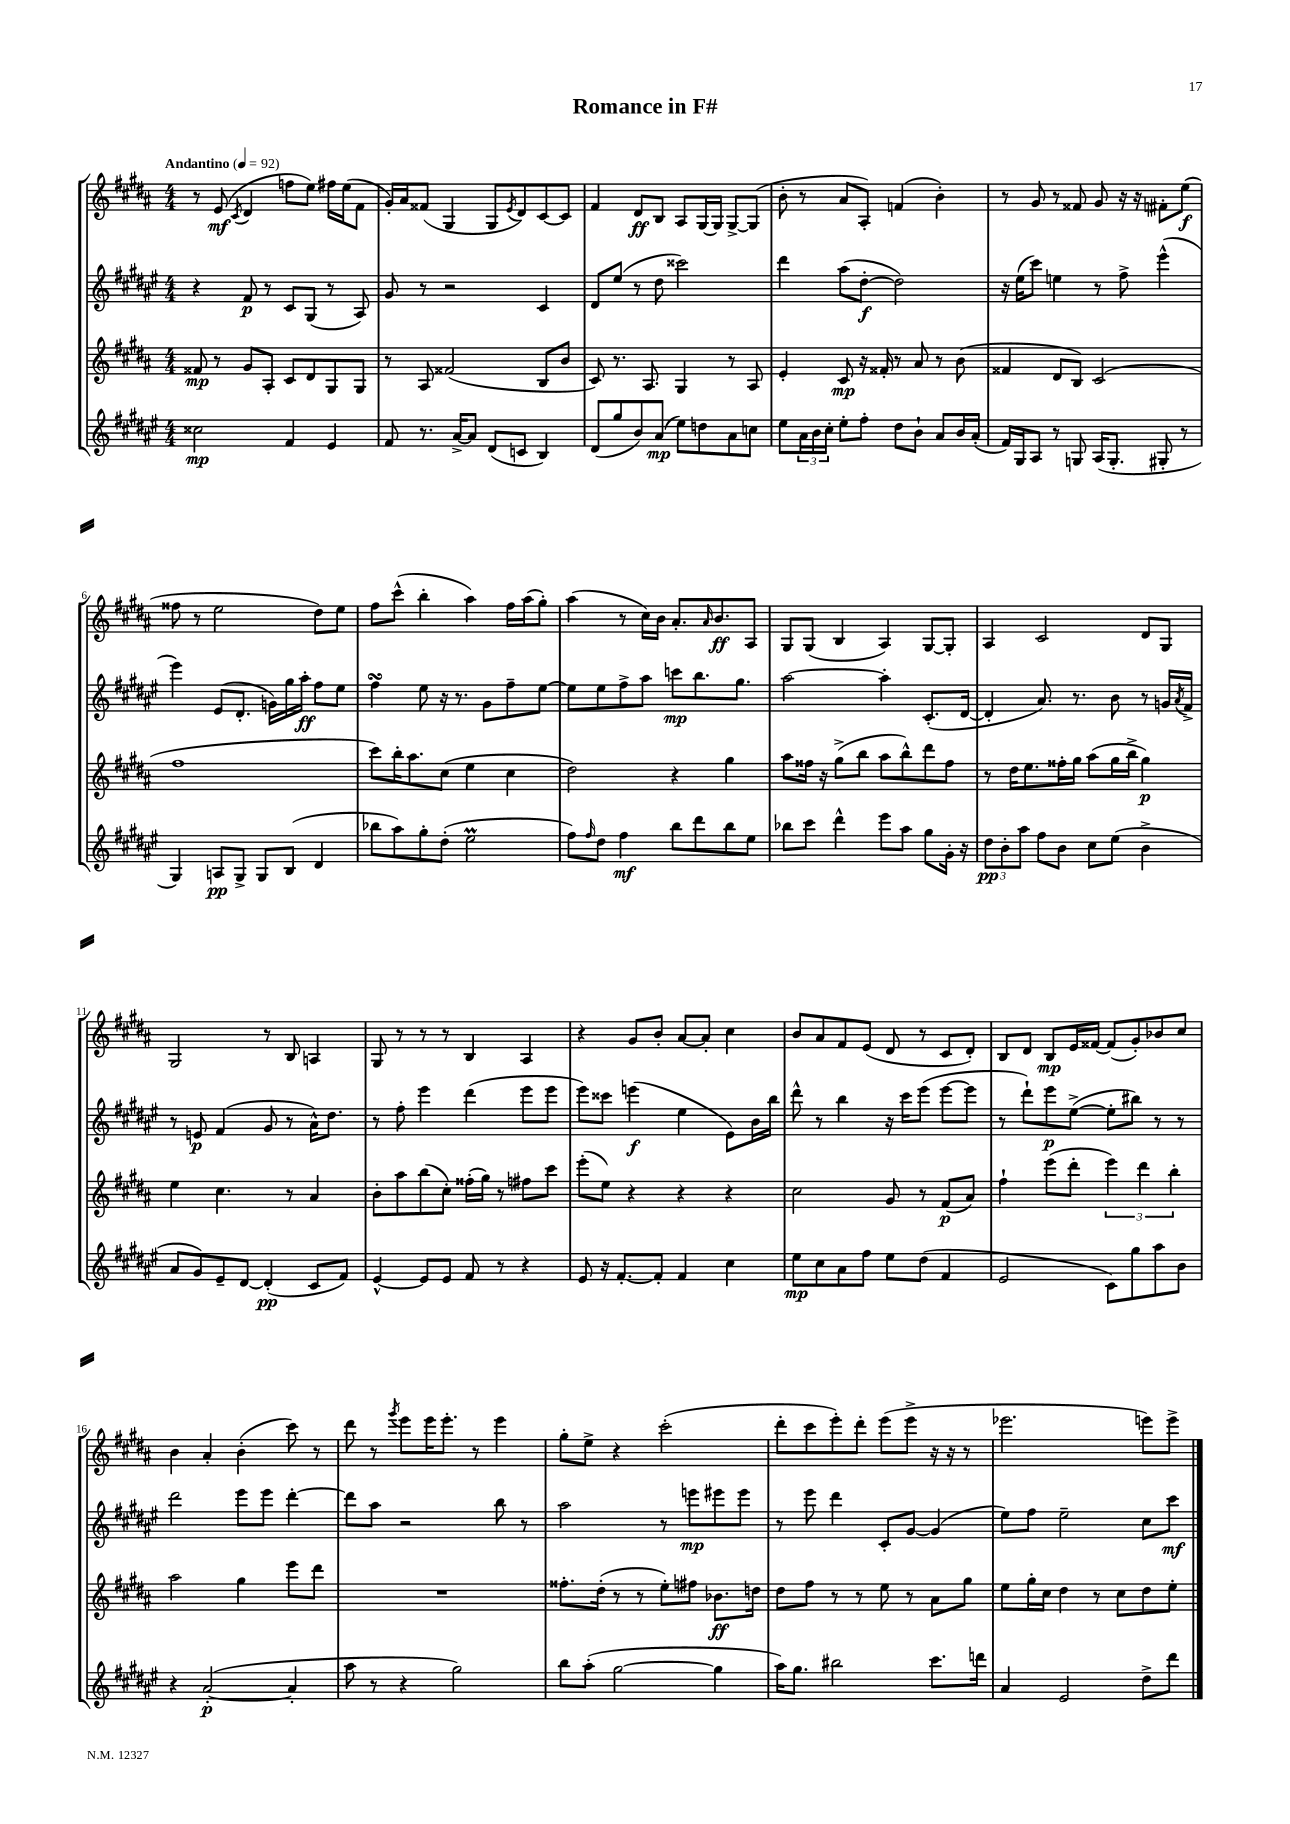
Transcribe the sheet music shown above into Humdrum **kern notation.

**kern	**kern	**kern	**kern
*staff4	*staff3	*staff2	*staff1
*clefG2	*clefG2	*clefG2	*clefG2
*k[f#c#g#d#a#e#]	*k[f#c#g#d#a#]	*k[f#c#g#d#a#e#]	*k[f#c#g#d#a#]
*M4/4	*M4/4	*M4/4	*M4/4
*MM92	*MM92	*MM92	*MM92
2cc##	8f##	4r	8r
.	8r	.	(8e
.	.	.	8qc#
.	8g#	8f#	4d#
.	8A#'	8r	.
4f#	8c#	8c#	8ff
.	8d#	(8G#	8ee)
4e#	8G#	8r	16ff#
.	.	.	(16ee
.	8G#	8A#)	8f#
=	=	=	=
8f#	8r	8g#	16g#')
.	.	.	16a#
8.r	8A#	8r	(8f##
.	(2f##	2r	4G#
[16a#^	.	.	.
8a#]	.	.	.
(8d#	.	.	8G#
.	.	.	8qe
8c	.	.	8d#)
4B)	8B	4c#	[8c#
.	8b	.	8c#]
=	=	=	=
(8d#	8c#)	8d#	4f#
8gg#	8.r	(8ee#	.
8b)	.	8r	8d#
.	8.A#	.	.
(8a#	.	8dd#	8B
8ee#)	4G#	2ccc##)	8A#
8dd	.	.	[16G#
.	.	.	16G#]
8a#	8r	.	[8G#^
8cc	8A#	.	(8G#]
=	=	=	=
8ee#	4e'	4ddd#	8b'
24a#	.	.	8r
24b	.	.	.
24cc#'	.	.	.
8ee#'	8c#	(8aa#	8a#
8ff#'	16r	[8dd#'	8A#')
.	16f##'	.	.
8dd#	8r	2dd#])	(4f
8b`	8a#	.	.
8a#	8r	.	4b')
16b	(8b	.	.
(16a#'	.	.	.
=	=	=	=
16f#)	4f##	16r	8r
16G#	.	(16ee#	.
8A#	.	8ccc#)	8g#
8r	8d#	4ee	8r
8G	8B)	.	8f##
(16A#	(2c#	8r	8g#
8.G'	.	.	.
.	.	8ff#^	16r
.	.	.	16r
8G#'	.	(4eee#^^	8f#'
8r	.	.	(8ee
=	=	=	=
4G#)	1ff#	4eee#)	8ff##
.	.	.	8r
8A	.	(8e#	2ee
8G#^	.	8.d#'	.
8G#	.	.	.
.	.	16g)	.
(8B	.	16gg#	.
.	.	16aa#'	.
4d#	.	8ff#	8dd#)
.	.	8ee#	8ee
=	=	=	=
8bb-	8ccc#)	4ff#	8ff#
8aa#)	16bb'	.	(8ccc#^^
.	8.aa#	.	.
8gg#'	.	8ee#	4bb'
(8dd#'	(8cc#	16r	.
.	.	8.r	.
2ee#	4ee	.	4aa#)
.	.	8g#	.
.	4cc#	8ff#~	16ff#
.	.	.	(16aa#
.	.	[8ee#	8gg#')
=	=	=	=
8ff#)	2dd#)	8ee#]	(4aa#
16qqff#	.	.	.
8dd#	.	8ee#	.
4ff#	.	8ff#^	8r
.	.	8aa#	16cc#)
.	.	.	16b
8bb	4r	8ccc	8.a#'
8ddd#	.	8.bb	.
.	.	.	16qqa#
.	.	.	8.b
8bb	4gg#	.	.
.	.	8.gg#	.
8ee#	.	.	8A#
=	=	=	=
8bb-	8aa#	[2aa#	8G#
8ccc#	16ff##	.	(8G#
.	16r	.	.
4ddd#^^	(8gg#^	.	4B
.	8bb	.	.
8eee#	8aa#	4aa#']	4A#)
8aa#	8bb^^)	.	.
8gg#	8ddd#	(8.c#'	[8G#
16g#'	8ff##	.	8G#']
16r	.	[16d#	.
=	=	=	=
12dd#	8r	4d#']	4A#
12b'	.	.	.
.	16dd#	.	.
12aa#	.	.	.
.	8.ee	.	.
8ff#	.	8.a#)	2c#
8b	16ff##'	.	.
.	16gg#	8.r	.
8cc#	(8aa#	.	.
(8ee#	16gg#	8b	.
.	16bb^	.	.
4b^	4gg#)	8r	8d#
.	.	16g	8G#
.	.	8qa#	.
.	.	16f#^	.
=	=	=	=
8a#	4ee	8r	2G#
8g#)	.	8e	.
8e#~	4.cc#	(4f#	.
[8d#	.	.	.
(4d#']	.	8g#	8r
.	8r	8r	8B
8c#	4a#	16a#^^)	4A
.	.	8.dd#	.
8f#)	.	.	.
=	=	=	=
[4e#^^	8b'	8r	8G#
.	8aa#	8ff#'	8r
8e#]	(8bb	4eee#	8r
8e#	8cc#')	.	8r
8f#	(16ff##'	(4ddd#	4B
.	16gg#)	.	.
8r	8r	.	.
4r	8ff#	8eee#	4A#
.	8ccc#	8eee#	.
=	=	=	=
8e#	(8eee'	8eee#)	4r
16r	8ee)	8ccc##	.
[8.f#'	.	.	.
.	4r	(4eee	8g#
8f#']	.	.	8b'
4f#	4r	4ee#	[8a#
.	.	.	8a#']
4cc#	4r	8e#)	4cc#
.	.	16b	.
.	.	16bb	.
=	=	=	=
8ee#	2cc#	8ddd#^^	8b
8cc#	.	8r	8a#
8a#	.	4bb	8f#
8ff#	.	.	(8e
8ee#	8g#	16r	8d#
.	.	16ccc#	.
(8dd#	8r	(8eee#	8r
4f#	(8f#	[8eee#	8c#
.	8a#)	8eee#]	8d#')
=	=	=	=
2e#	4ff#`	8r	8B
.	.	8ddd#`)	8d#
.	(8eee	8eee#	8B
.	8ddd#'	([8ee#^	16e
.	.	.	[16f##
8c#)	6eee)	8ee#']	(8f##]
8gg#	.	8bb#)	8g#')
.	6ddd#	.	.
8aa#	.	8r	8b-
.	6bb'	.	.
8b	.	8r	8cc#
=	=	=	=
4r	2aa#	2ddd#	4b
([2a#'	.	.	4a#'
.	4gg#	8eee#	(4b'
.	.	8eee#	.
4a#']	8eee	[4ddd#'	8ccc#)
.	8ddd#	.	8r
=	=	=	=
8aa#	1r	8ddd#]	8ddd#
8r	.	8aa#	8r
.	.	.	8qggg#
4r	.	2r	8eee
.	.	.	16eee
.	.	.	8.eee'
2gg#)	.	.	.
.	.	.	8r
.	.	8bb	4eee
.	.	8r	.
=	=	=	=
8bb	8.ff##'	2aa#	8gg#'
(8aa#'	.	.	8ee^
.	(16dd#'	.	.
[2gg#	8r	.	4r
.	8r	.	.
.	8ee')	8r	(2ccc#'
.	8ff#	8eee	.
4gg#]	8.b-	8eee#	.
.	.	8eee#	.
.	16dd	.	.
=	=	=	=
16aa#)	8dd#	8r	8ddd#'
8.gg#	.	.	.
.	8ff#	8eee#	8ccc#
2bb#	8r	4ddd#	8eee')
.	8r	.	8ddd#'
.	8ee	8c#'	(8eee
.	8r	[8g#	8eee^
8.ccc#	8a#	(4g#]	16r
.	.	.	16r
.	8gg#	.	8r
16ddd	.	.	.
=	=	=	=
4a#	8ee	8ee#)	2.eee-
.	16gg#'	8ff#	.
.	16cc#	.	.
2e#	4dd#	2ee#~	.
.	8r	.	.
.	8cc#	.	.
8dd#^	8dd#	8cc#	8eee)
8ddd#	8ee'	8ccc#	8eee^
==	==	==	==
*-	*-	*-	*-
